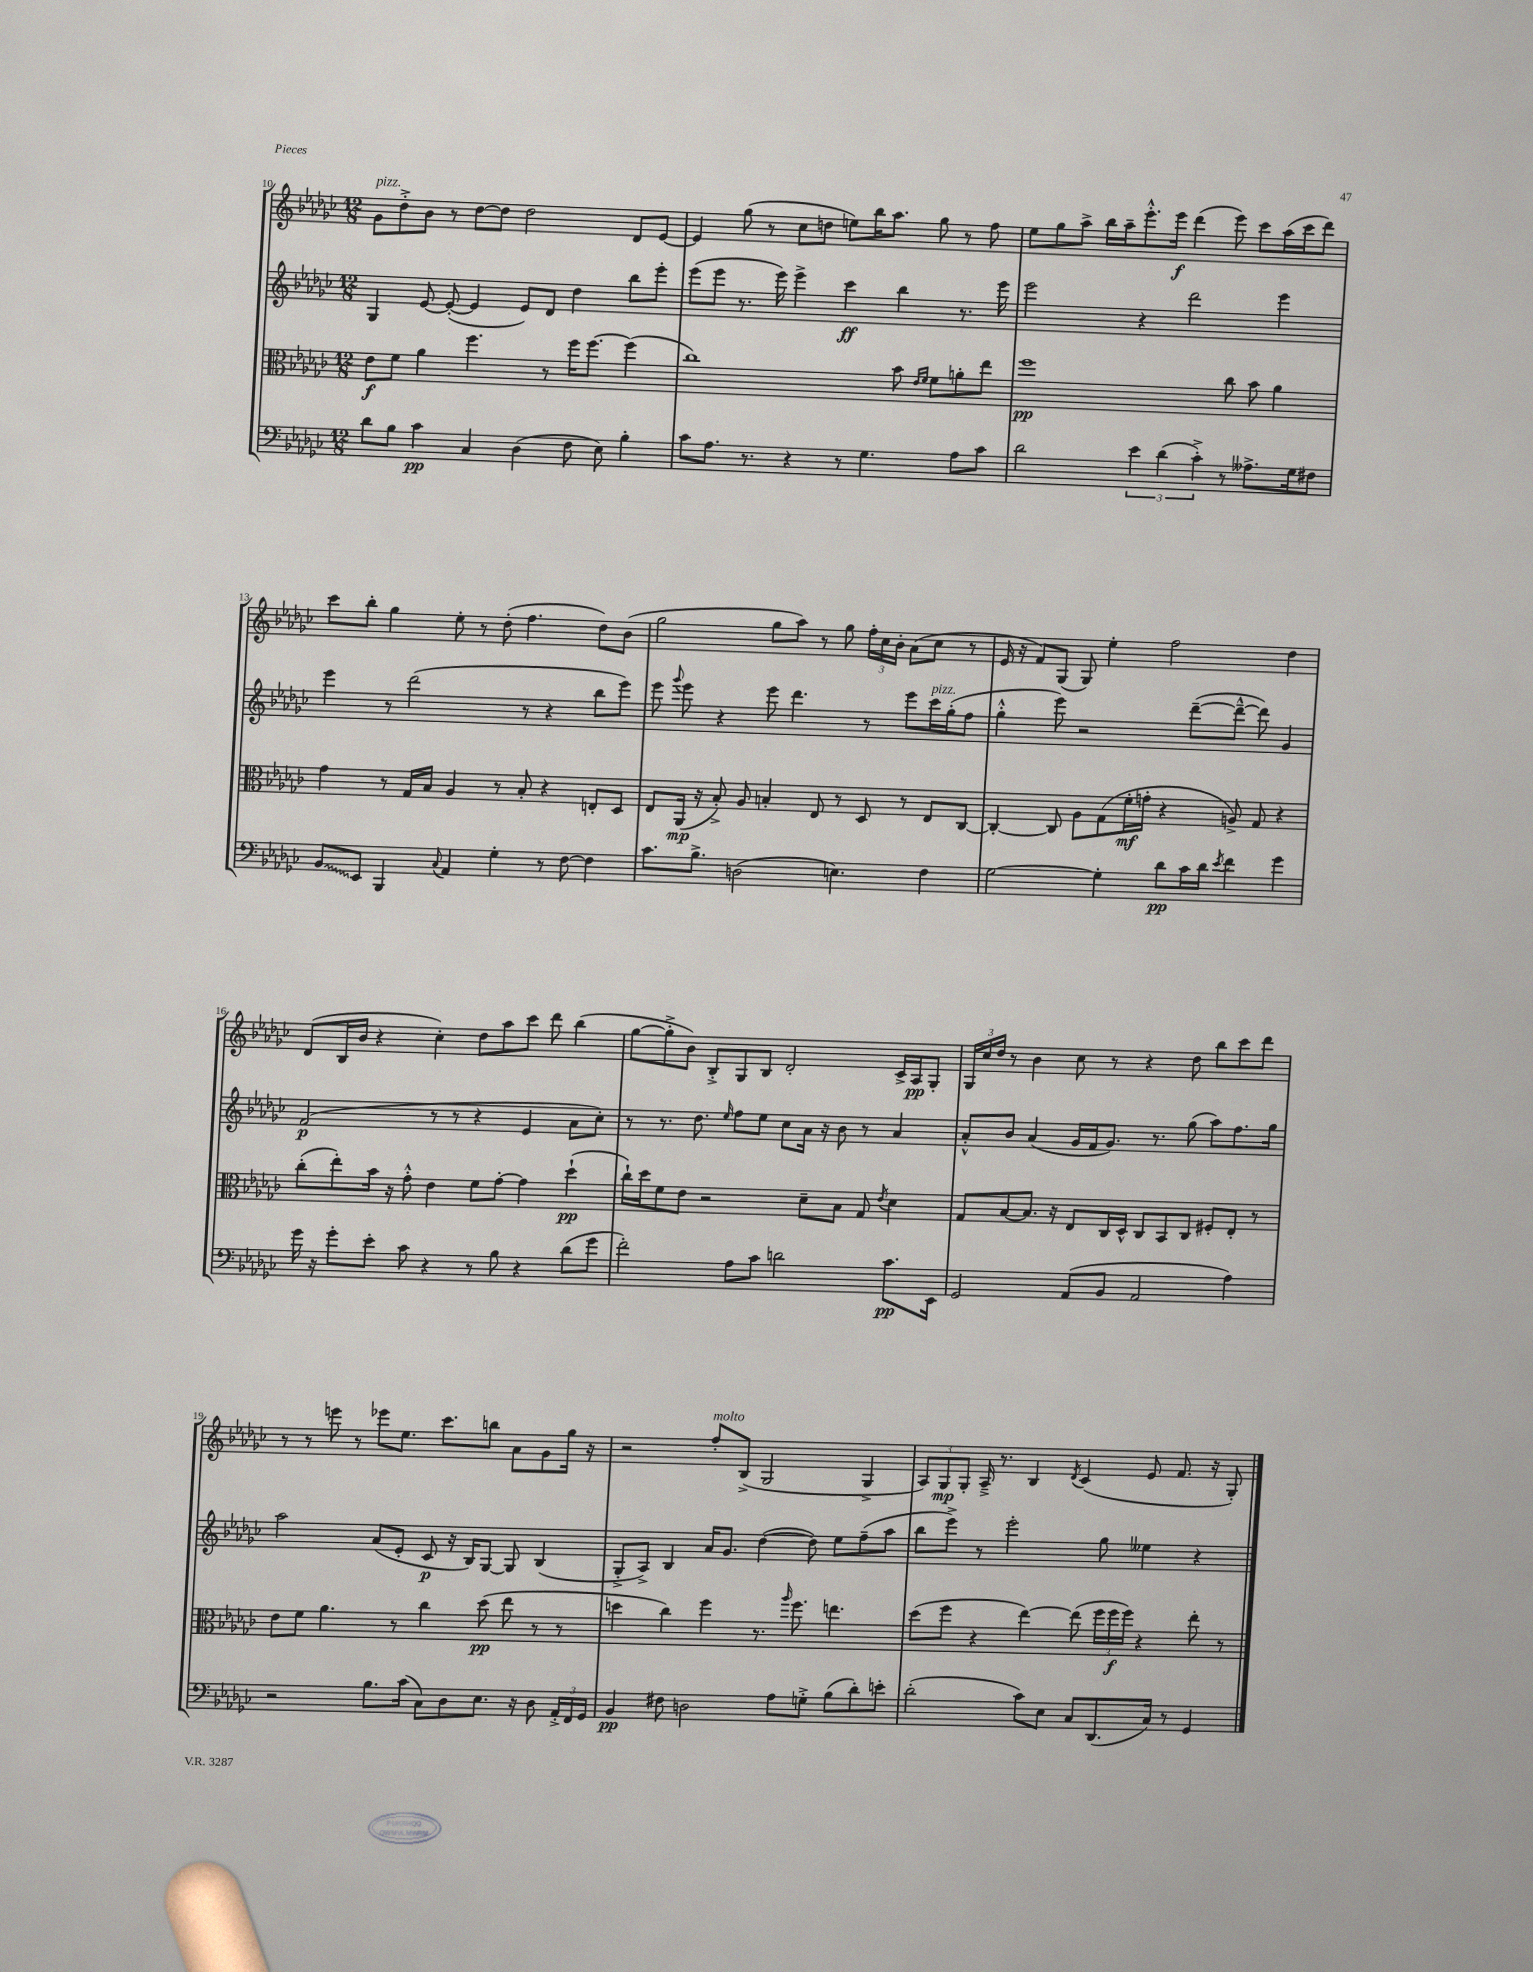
<<
\new StaffGroup <<
\new Staff = "s0" {
    \clef treble \key ges \major \numericTimeSignature \time 12/8
    \autoBeamOff ges'8[^\markup { \italic "pizz." } des''8-.-> bes'8] r8 des''8[~ des''8] des''2 des'8[ ees'8]~ |
    ees'4 ges''8( r8 ces''8[ d''8] e''8[) bes''16 aes''8.] ges''8 r8 f''8 |
    ees''8[ ges''8 aes''8]-> bes''16[ aes''16-- ees'''8.-.-^ ees'''16]\f des'''4( ees'''8) ces'''8[ aes''16( ces'''16 des'''8]) |
    ces'''8[ bes''8]-. ges''4 ees''8-. r8 des''8-.( f''4. des''8[) bes'8]( |
    ges''2 ges''8[ aes''8]) r8 ges''8 \tuplet 3/2 { f''16[-. ces''16 bes'16]-. } aes'8[( ces''8] r8 |
    ees'16 r16 f'8[) ges8]( ges8) ees''4-. f''2 des''4 |
    des'8[( bes16 bes'16] r4 ces''4-.) des''8[ aes''8 ces'''8] des'''8 bes''4( |
    ges''8[~ ges''8-.-> bes'8]) bes8[-.-> ges8 bes8] des'2-. ces'16[-> aes16\pp ges8]-. |
    \tuplet 3/2 { ges16[ ces''16 des''16] } r8 bes'4 ces''8 r8 r4 des''8 bes''8[ ces'''8 des'''8] |
    r8 r8 e'''8 r8 ees'''8[ ees''8.] ces'''8.[ b''8] aes'8[ ges'8 ges''16] r16 |
    r2 f''8[-.^\markup { \italic "molto" } bes8]->( ges2 ges4-> |
    \tuplet 3/2 { aes8[) ges8\mp ges8]-. } aes16---> r8. bes4 \acciaccatura { des'8 } ces'4( ees'8 f'8. r16 ges8-.) \bar "|." |
}
\new Staff = "s1" {
    \clef treble \key ges \major \numericTimeSignature \time 12/8
    \autoBeamOff ges4 ees'8~ ees'8~-.( ees'4 ees'8[) des'8] des''4 bes''8[ ees'''8]-. |
    ees'''8[( ees'''8] r8. ees'''16) ees'''4-> ces'''4\ff bes''4 r8. ees'''16 |
    ees'''2 r4 des'''2 ees'''4 |
    ees'''4 r8 des'''2( r8 r4 bes''8[ ees'''8]) |
    ees'''8 \appoggiatura { ges'''8 } ees'''8 r4 ees'''8 des'''4. r8 ees'''8[ ces'''16^\markup { \italic "pizz." } ges''16-.( f''8] |
    ges''4-.-^ ees'''8) r2 des'''8[~--( des'''8]~---^ des'''8) ges'4 |
    f'2\p( r8 r8 r4 ees'4 aes'8[ ces''8]-.) |
    r8 r8. des''8. \grace { ees''16 } f''8[ ees''8] ces''8[ aes'16] r16 bes'8 r8 aes'4 |
    aes'8[-.-^ bes'8] aes'4( ges'16[ f'16 ges'8.]) r8. ges''8( aes''8[) f''8. ges''16] |
    aes''2 aes'8[( ees'8]-. ces'8\p r16 bes16[) ges8]~ ges8 bes4( |
    ges8[-.-> aes8]->) bes4 aes'16[ ges'8.] des''4~( des''8) ees''8[ f''8--( aes''8] |
    bes''8[ ees'''8]->) r8 ees'''2-. ges''8 eeses''4 r4 \bar "|." |
}
\new Staff = "s2" {
    \clef alto \key ges \major \numericTimeSignature \time 12/8
    \autoBeamOff ees'8[\f f'8] aes'4 f''4. r8 f''16[ f''8.]~ f''4( |
    ces''1) bes'8 \grace { ees'16[ f'16] } f'8[ a'8-. ees''8] |
    f''1\pp ces''8 bes'8 aes'4 |
    ges'4 r8 ges16[ bes16] aes4 r8 bes8-. r4 e8[-. des8] |
    ees8[ aes,16]\mp( r16 bes8-.->) aes8 b4-. ees8 r8 des8 r8 ees8[ ces8]~ |
    ces4~-. ces8 aes8[ ges8( f'16-.\mf g'16]-. r4 a8->) ges8 r4 |
    ces''8[-.( ees''8-.) bes'16] r16 ges'8-.-^ ees'4 f'8[ ges'8]~-. ges'4 des''4-!\pp( |
    ces''16[-!) des''16 f'8 ees'8] r2 des'8[-- bes8] ges8 \acciaccatura { ees'8 } des'4 |
    ges8[ bes8~ bes8.] r16 ees8[ ces16 des16]-^ ces8[ bes,8 ces8] fis8[-. ees8]-. r8 |
    ees'8[ f'8] aes'4. r8 ces''4 des''8\pp( ees''8 r8 r8 |
    d''4 ces''4) f''4 r8. \grace { aes''16 } f''8. e''4. |
    des''8[( f''8] r4 ees''4~) ees''8( \tuplet 3/2 { f''16[ f''16\f f''16]) } r4 ees''8-. r8 \bar "|." |
}
\new Staff = "s3" {
    \clef bass \key ges \major \numericTimeSignature \time 12/8
    \autoBeamOff des'8[ bes8] ces'4\pp ces4 des4( f8 ees8) bes4-. |
    ces'8[ aes8.] r8. r4 r8 ges4. aes8[ ces'8] |
    des'2 \tuplet 3/2 { ees'4 des'4( ces'4-.->) } r8 aeses8.[-> ges16 fis8] |
    \once \override Glissando.style = #'zigzag bes,8[\glissando ees,8] bes,,4 \appoggiatura { ces8 } aes,4 ges4-. r8 f8~ f4 |
    ces'8.[ bes8.]-> d2( e4.) f4 |
    ges2~ ges4-. des'8[\pp ces'16 des'16] \acciaccatura { ees'8 } f'4 ges'4 |
    ges'16 r16 ges'8[-. ees'8]-. ces'8 r4 r8 bes8 r4 des'8[( ges'8] |
    f'2-.) aes8[ ces'8] d'2 ces'8.[\pp ees,16] |
    ges,2 aes,8[( bes,8] aes,2 aes4) |
    r2 bes8.[ ces'16]( ces8[) des8 ees8.] r16 des8 \tuplet 3/2 { aes,16[-.-> f,16 ges,16] } |
    bes,4\pp fis8 d2 aes8[ g8]-.-> bes8[( des'8-.) e'8]-. |
    des'2-.( ces'8[) ees8] ces8[ des,8.( ces16]) r8 ges,4 \bar "|." |
}
>>
>>
\layout { \context { \Score currentBarNumber = #10 } }
